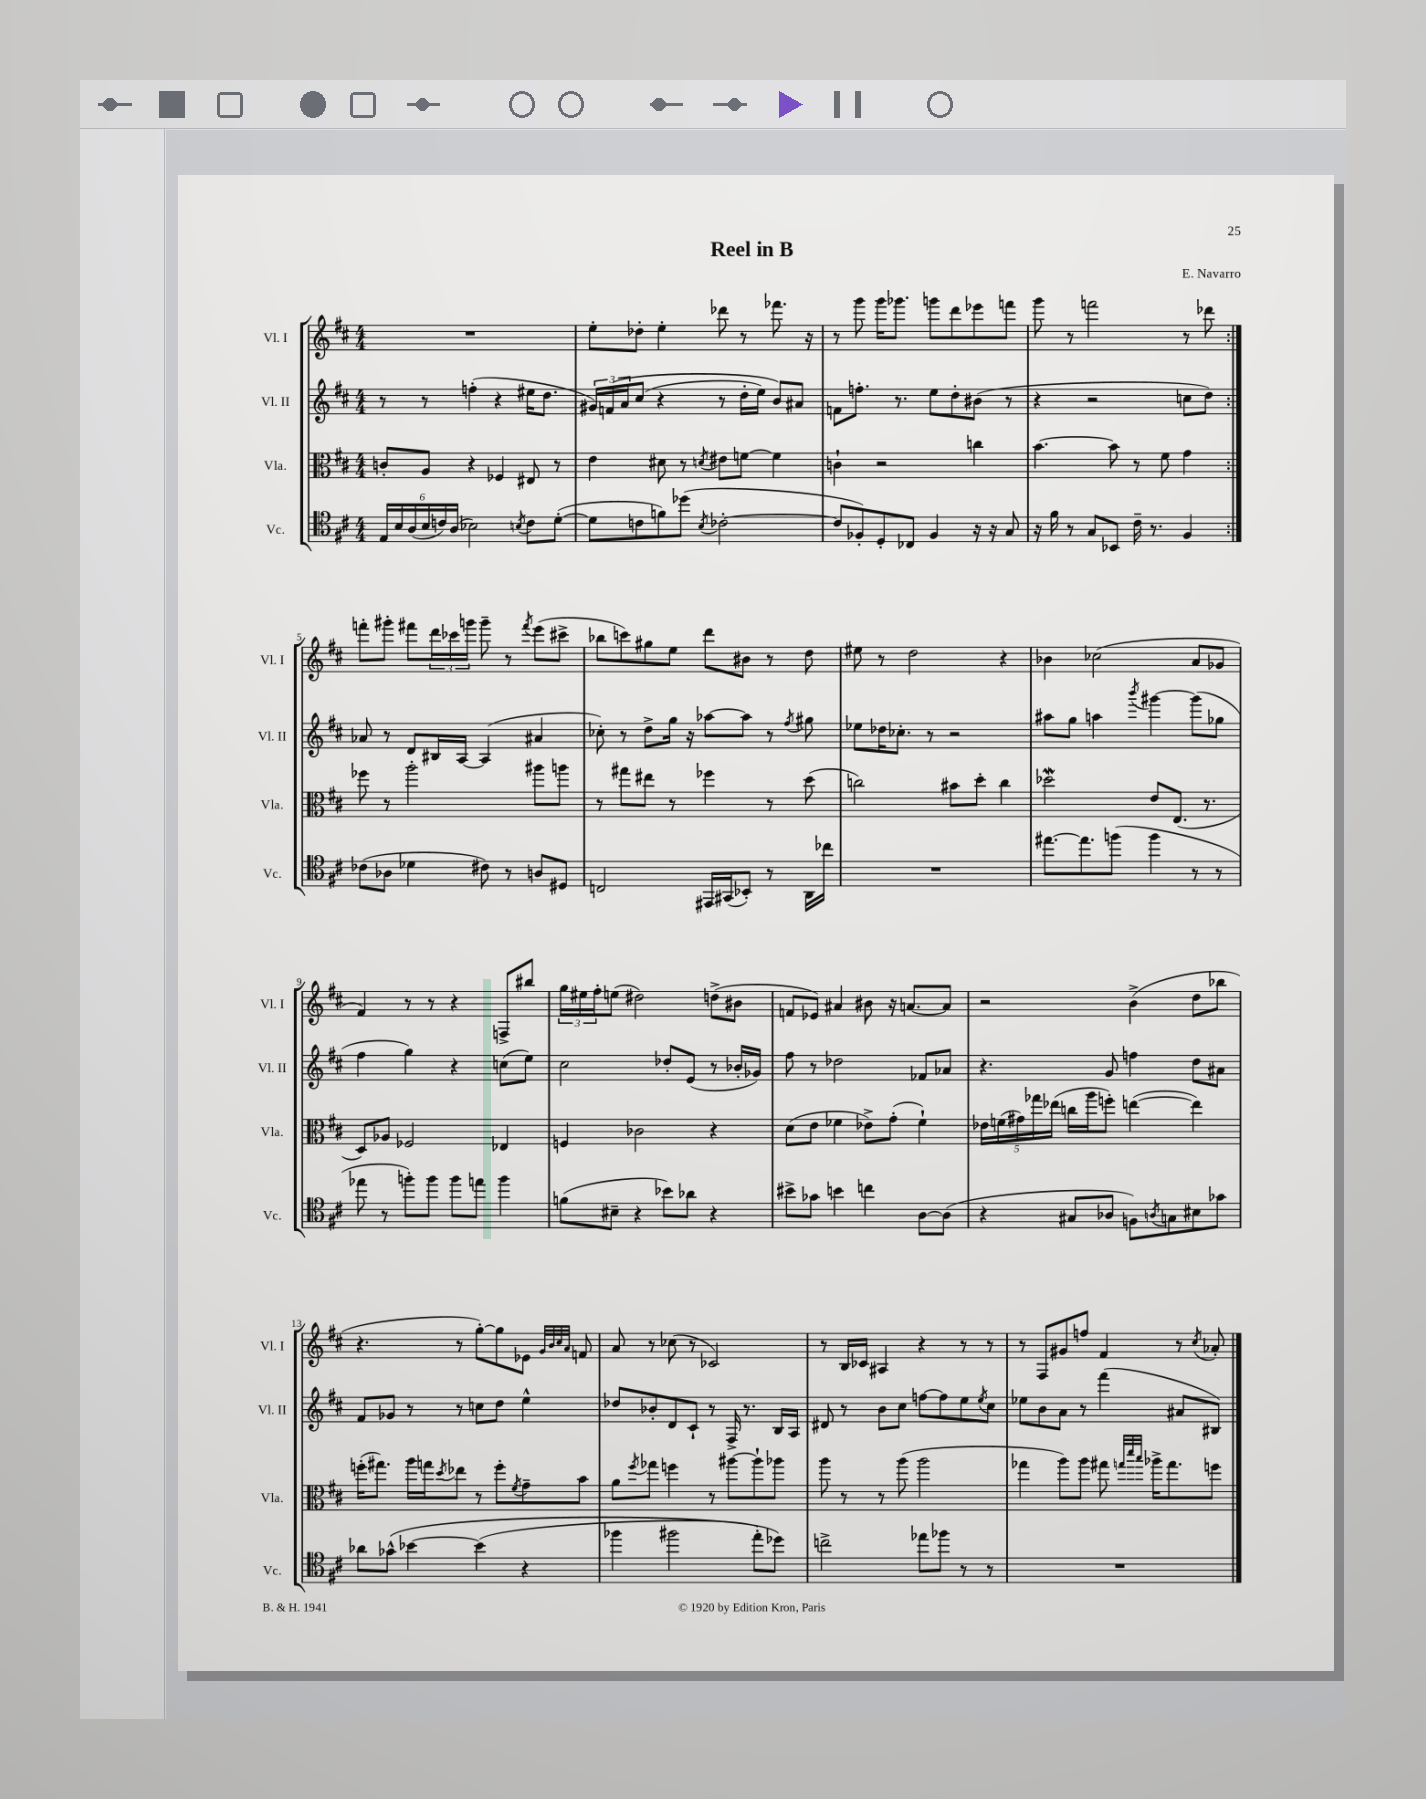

**kern	**kern	**kern	**kern
*staff4	*staff3	*staff2	*staff1
*clefC4	*clefC3	*clefG2	*clefG2
*k[f#c#]	*k[f#c#]	*k[f#c#]	*k[f#c#]
*M4/4	*M4/4	*M4/4	*M4/4
24E/LL	8c'/L	8r	1r
24B/	.	.	.
(24A/	.	.	.
24B/	8A/J	8r	.
24c/)	.	.	.
(24A/JJ	.	.	.
2B-\)	4r	(4ff'\	.
.	4F-/	4r	.
8qB/	.	.	.
8c\L	8E#/	16ee#\LK	.
.	.	8.dd\J	.
([8d'\J	8r	.	.
=	=	=	=
8d\]L	4e\	24g#/LL)	8ee'\L
.	.	&(24f/	.
.	.	24a/J	.
8c\	.	(8cc#/J	8dd-'\J
8f\)	8d#\	4r	4ee'\
(8dd-\J	8r	.	.
8qB/	8qd/	.	.
[2c-'\	8e#\L	8r	8ddd-\
.	[8f\J	16dd'\LL	8r
.	.	16ee\JJ)	.
.	4f\]	8b/L&)	8.fff-\
.	.	8a#/J	.
.	.	.	16r
=	=	=	=
8c-/]L	4c`\	8f\L	8r
8F-'/)	.	8.ff'\J	8ggg\
8D'/	2r	.	16ggg\LK
.	.	8.r	8.ggg-\J
8C-/J	.	.	.
4F-/	.	8ee\L	8ggg\L
.	.	8dd'\	8ddd\
16r	4cc\	(8b#\J	8eee-\
16r	.	.	.
8G/	.	8r	8fff\J
=	=	=	=
16r	[4.b\	4r	8ggg\
16f#\	.	.	.
8r	.	.	8r
8G/L	.	2r	2fff\
8BB-/J	8b\]	.	.
16c#~\	8r	.	.
8.r	.	.	.
.	8f#\	.	.
4F#/	4g\	8cc\L	8r
.	.	8dd\J)	8ddd-\
=:|!	=:|!	=:|!	=:|!
(8c-\L	8ff-\	8a-/	8fff'\L
8A-\J	8r	8r	8ggg#'\J
4d-\	2aa'\	8d/L	8fff#\L
.	.	16B#/L	24ddd\L
.	.	.	24ccc-\
.	.	[16A/JJ	.
.	.	.	24ggg\JJ
8c#\)	.	(4A/]	8ggg~\
8r	.	.	8r
.	.	.	8qfff#/
8A/L	8aa#\L	4a#/	(8eee\L
8D#/J	8aa\J	.	8ccc#^\J
=	=	=	=
2C/	8r	8cc-'\)	8bb-\L
.	8gg#\L	8r	8ccc\)
.	8ee#\J	8dd^\L	8gg#\
.	8r	16gg\Jk	8ee\J
.	.	16r	.
16EE#/LL	4ff-\	[8aa-\L	8ddd\L
(16GG#/J	.	.	.
8BB-'/J)	.	8aa-\]J	8b#\J
8r	8r	8r	8r
.	.	8qff#/	.
16AA\LL	(8dd\	8gg#\	8dd\
16cc-\JJ	.	.	.
=	=	=	=
1r	2cc\)	8ee-\L	8ee#\
.	.	16dd-\K	8r
.	.	8.cc-'\J	.
.	.	.	2dd\
.	.	8r	.
.	8b#\L	2r	.
.	8dd'\J	.	.
.	4cc\	.	4r
=	=	=	=
[8.ee#\L	2dd-\	8aa#\L	4b-\
.	.	8gg\J	.
8.ee#\]	.	.	.
.	.	4aa\	(2cc-\
(8ff\J	.	.	.
.	.	8qbbb/	.
4ff\	8e/L	[4ggg#\	.
.	(8.E/J	.	.
8r	.	(8ggg#\]L	8a/L
.	8.r	.	.
8r	.	8gg-\J	8g-/J
=	=	=	=
8ee-\	8D/L)	4ff#\	4f#/)
8r	8A-/J	.	.
8ff'\L)	2F-/	4gg\)	8r
8ff\J	.	.	8r
8ff\L	.	4r	4r
8ee\J	.	.	.
4ff\	4E-/	(8cc\L	8F^/L
.	.	8ee\J)	8bb#/J
=	=	=	=
(8f\L	4F/	2cc#\	24gg\LL
.	.	.	24ee#\
.	.	.	24ff#'\J
8B#~\J	.	.	(8ee\J
4r	2c-\	.	2dd#\)
8b-\L)	.	8dd-'/L	.
8a-\J	.	(8e/J	.
4r	4r	8r	(8dd^\L
.	.	16b-'/LL	8b#\J
.	.	16g-/JJ)	.
=	=	=	=
8b#^\L	(8d\L	8ff#\	8f/L
8g-\J	8e\J	8r	8e-/J)
4b\	4f-\	2dd-\	4a#/
4cc\	8e-^\L)	.	8b#\
.	(8g'\J	.	16r
.	.	.	[8.a/L
[8A\L	4f-`\)	8f-/L	.
(8A\]J	.	8a-/J	8a/]J
=	=	=	=
4r	20e-\LL	4.r	2r
.	(20f\	.	.
.	20g#\)	.	.
.	20gg-\	.	.
.	(20ee-\JJ	.	.
8G#/L	16cc\LL	.	.
.	16aa\J	.	.
8A-/J	8ff'\J)	8g/	.
8F\L)	([4ee\	4ff\	(4b^\
8qA/	.	.	.
8G\	.	.	.
8B#\	4ee\])	8dd\L	8dd\L
8g-\J	.	8a#\J	8bb-\J
=	=	=	=
8a-\L	(16ff'\LK	8f#/L	4.r
.	8.gg#\J)	.	.
&(8g-^^\J	.	8g-/J	.
[4b-\	16aa\LL	8r	.
.	16gg\J	.	.
.	8qdd/	.	.
.	8ee-\J	8r	8r
(4b-\]	8r	8cc\L	[8gg'\L)
.	8ff'\L	8dd\J	8gg\]
.	8qf#/	.	.
4r	8g~\	4ee^^\	8e-\J
.	.	.	32qqg/LLL
.	.	.	32qqb/
.	.	.	32qqcc#/
.	.	.	32qqa/JJJ
.	8b\J	.	8f/
=	=	=	=
4ff-\	8a\L	8dd-/L	8a/
.	8qff#/	.	.
.	8gg-\J	8b-'/	8r
2ff#\	4ff\	8d/	(8cc-\
.	.	8c#`/J	8r
.	8r	8r	2c-/)
.	[8aa#\L	16F#^/	.
.	.	8.r	.
8ee'\L)	8aa#`\]	.	.
8dd-\J&)	8aa-\J	16B/LL	.
.	.	16A/JJ	.
=	=	=	=
2cc^\	8aa\	8d#/	8r
.	8r	8r	16B/LL
.	.	.	16c-/JJ
.	8r	8b\L	4A#/
.	(8aa\	8cc#\J	.
8ee-\L	2aa\	[8ff\L	4r
8ff-\J	.	8ff\]	.
8r	.	8ee\	8r
.	.	8qee/	.
8r	.	8cc#\J	8r
=	=	=	=
1r	4gg-\	8ee-\L	8r
.	.	8b\	8F#/L
.	8aa\L)	8a\J	8g#/
.	8aa\J	8r	8ff/J
.	8gg#\	(4fff#\	4f#/
.	32qqgg/LLL	.	.
.	32qqddd/	.	.
.	32qqbb/JJJ	.	.
.	16aa-^\LK	.	.
.	8.gg\	.	.
.	.	8a#/L	8r
.	.	.	8qcc#/
.	8ff\J	8B#/J)	8a-'/
==	==	==	==
*-	*-	*-	*-
